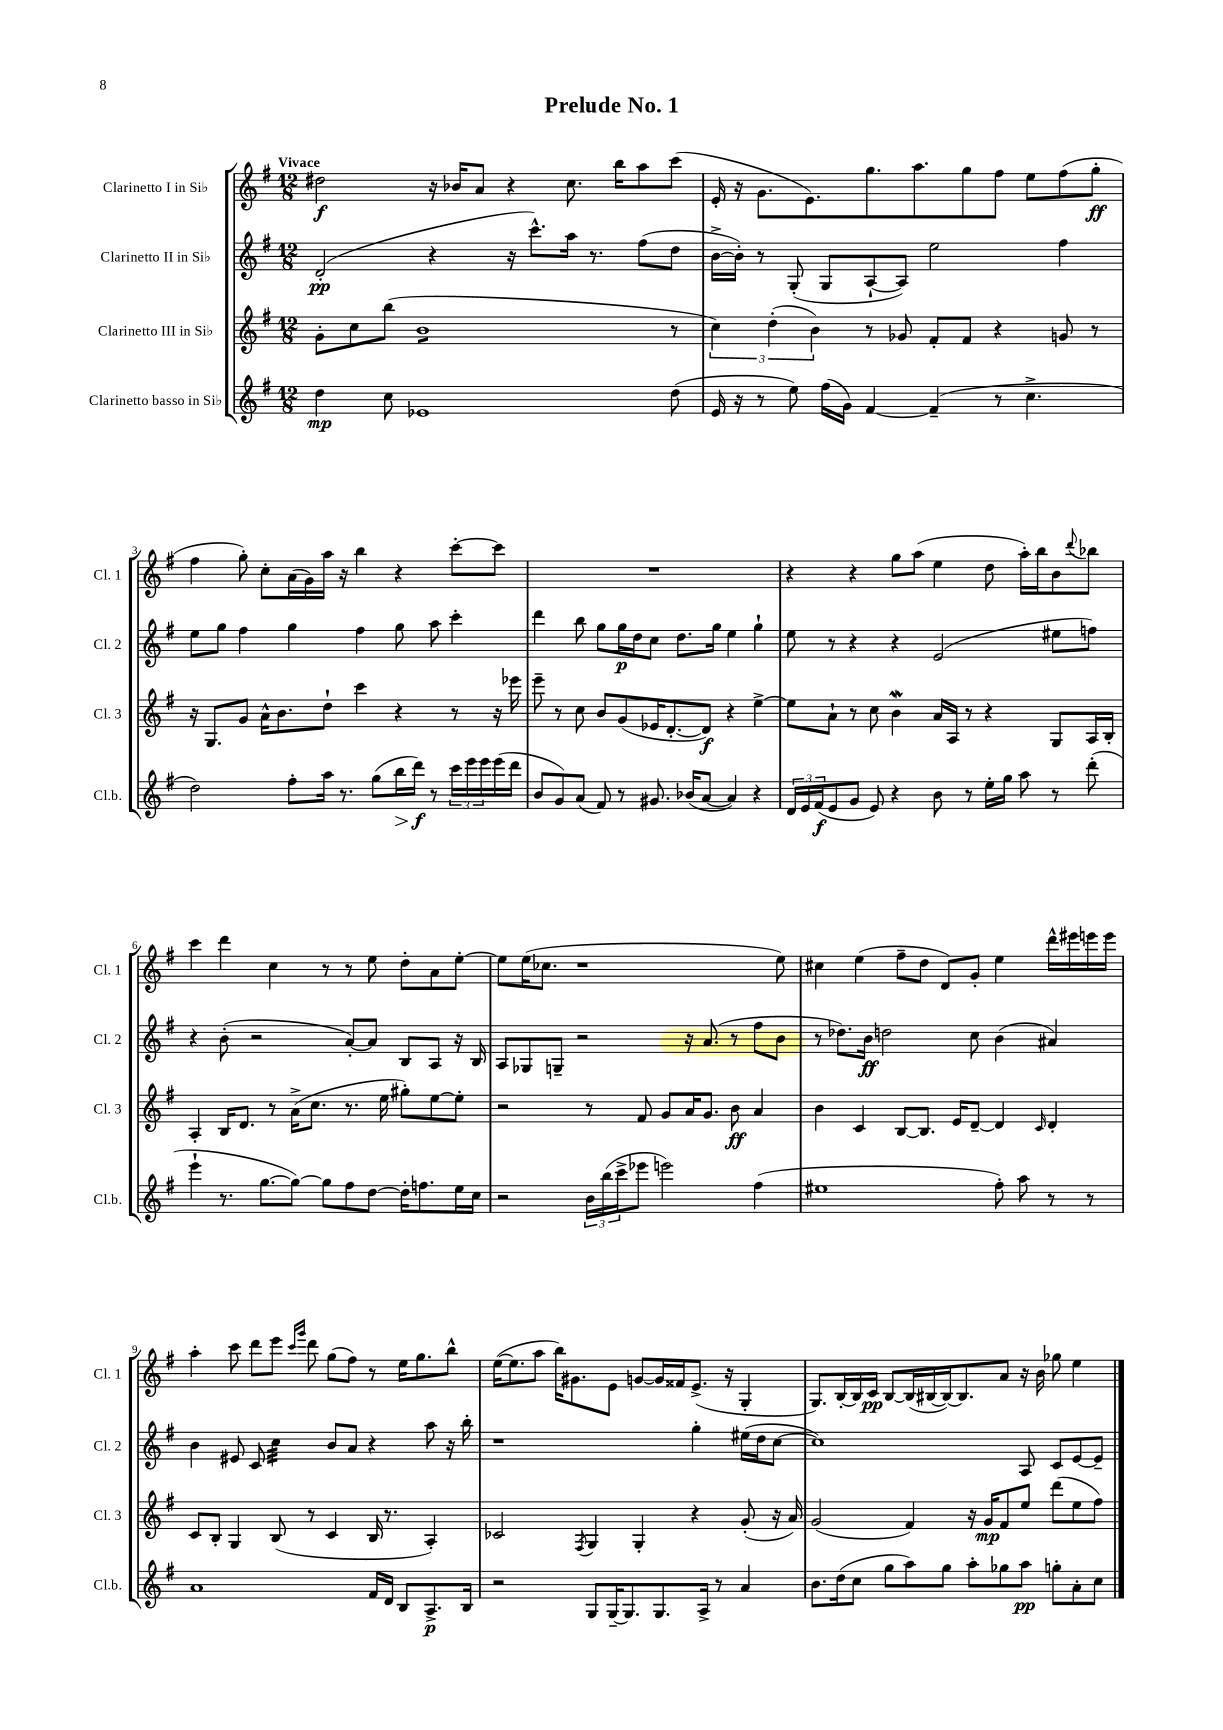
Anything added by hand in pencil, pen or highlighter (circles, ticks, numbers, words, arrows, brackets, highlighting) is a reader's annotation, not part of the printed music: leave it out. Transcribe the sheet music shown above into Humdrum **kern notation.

**kern	**dynam	**kern	**dynam	**kern	**dynam	**kern	**dynam
*part4	*part4	*part3	*part3	*part2	*part2	*part1	*part1
*staff4	*staff4	*staff3	*staff3	*staff2	*staff2	*staff1	*staff1
*I"Clarinetto basso in Si♭	*	*I"Clarinetto III in Si♭	*	*I"Clarinetto II in Si♭	*	*I"Clarinetto I in Si♭	*
*I'Cl.b.	*	*I'Cl. 3	*	*I'Cl. 2	*	*I'Cl. 1	*
*clefG2	*	*clefG2	*	*clefG2	*	*clefG2	*
*k[f#]	*	*k[f#]	*	*k[f#]	*	*k[f#]	*
*M12/8	*	*M12/8	*	*M12/8	*	*M12/8	*
=1	=1	=1	=1	=1	=1	=1	=1
!	!	!	!	!	!	!LO:TX:a:B:t=Vivace	!
4dd\	mp	8g'\L	.	(2d'/	pp	2dd#X\	f
.	.	8cc\	.	.	.	.	.
8cc\	.	(8bb\J	.	.	.	.	.
*	*	*tremolo	*	*	*	*	*
1e-X	.	8bL	.	.	.	.	.
.	.	8b	.	4r	.	16r	.
.	.	.	.	.	.	16b-X/KL	.
.	.	8b	.	.	.	8a/J	.
.	.	8b	.	16r	.	4r	.
.	.	.	.	8.ccc^^\L)	.	.	.
.	.	8b	.	.	.	.	.
.	.	8b	.	16aa\Jk	.	8.cc\	.
.	.	.	.	8.r	.	.	.
.	.	8b	.	.	.	.	.
.	.	.	.	.	.	16bb\KL	.
.	.	8bJ	.	(8ff#\L	.	8aa\	.
*	*	*Xtremolo	*	*	*	*	*
(8dd\	.	8r	.	8dd\J	.	(8ccc\J	.
=2	=2	=2	=2	=2	=2	=2	=2
16e/	.	6cc\)	.	[16b^\LL	.	16e'/	.
16r	.	.	.	16b'\JJ])	.	16r	.
8r	.	.	.	8r	.	8.g\L	.
.	.	(6dd'\	.	.	.	.	.
8ee\)	.	.	.	(8G'/	.	.	.
.	.	.	.	.	.	8.e\)	.
.	.	6b\)	.	.	.	.	.
(16ff#\LL	.	.	.	8G/L	.	.	.
16g\JJ)	.	.	.	.	.	.	.
[4f#/	.	8r	.	[8A`/	.	8.gg\	.
.	.	8g-X/	.	8A/J])	.	.	.
.	.	.	.	.	.	8.aa\	.
(4f#~/]	.	8f#'/L	.	2ee\	.	.	.
.	.	8f#/J	.	.	.	8gg\	.
8r	.	4r	.	.	.	8ff#\J	.
4.cc^\	.	.	.	.	.	8ee\L	.
.	.	8gn/	.	4ff#\	.	(8ff#\	.
.	.	8r	.	.	.	8gg'\J	ff
!!LO:LB:g=z
=3	=3	=3	=3	=3	=3	=3	=3
2dd\)	.	16r	.	8ee\L	.	4ff#\	.
.	.	8.G/L	.	.	.	.	.
.	.	.	.	8gg\J	.	.	.
.	.	8g/J	.	4ff#\	.	8gg'\)	.
.	.	16a^^\KL	.	.	.	8cc'\L	.
.	.	8.b\	.	.	.	.	.
8ff#'\L	.	.	.	4gg\	.	(16a\L	.
.	.	.	.	.	.	16g\)	.
16aa\Jk	.	8dd`\J	.	.	.	16aa\JJ	.
8.r	.	.	.	.	.	16r	.
.	.	4ccc\	.	4ff#\	.	4bb\	.
(8gg\L	.	.	.	.	.	.	.
!	!LO:HP:b	!	!	!	!	!	!
16bb\L	>	4r	.	8gg\	.	4r	.
16ddd\JJ)	f	.	.	.	.	.	.
8r	]	.	.	8aa\	.	.	.
24ccc\LL	.	8r	.	4ccc'\	.	[8ccc'\L	.
24eee\	.	.	.	.	.	.	.
24eee\	.	.	.	.	.	.	.
(16eee\	.	16r	.	.	.	8ccc\J]	.
16ddd\JJ	.	16eee-X\	.	.	.	.	.
=4	=4	=4	=4	=4	=4	=4	=4
8b/L	.	8eee~\	.	4ddd\	.	1.r	.
8g/)	.	8r	.	.	.	.	.
(8a/J	.	8cc\	.	8bb\	.	.	.
8f#/)	.	8b/L	.	8gg\L	.	.	.
8r	.	(8g/	.	16gg\L	p	.	.
.	.	.	.	16dd\J	.	.	.
8.g#X/	.	16e-X/K	.	8cc\J	.	.	.
.	.	[8.d'/	.	.	.	.	.
.	.	.	.	8.dd\L	.	.	.
(16b-X/KL	.	.	.	.	.	.	.
[8a/J	.	8d/J])	f	.	.	.	.
.	.	.	.	16gg\Jk	.	.	.
4a/])	.	4r	.	4ee\	.	.	.
4r	.	[4ee^\	.	4gg`\	.	.	.
=5	=5	=5	=5	=5	=5	=5	=5
24d/LL	.	8ee\L]	.	8ee\	.	4r	.
24e/	.	.	.	.	.	.	.
(24f#/J	f	.	.	.	.	.	.
8e/	.	8a`\J	.	8r	.	.	.
8g/J	.	8r	.	4r	.	4r	.
8e/)	.	8cc\	.	.	.	.	.
4r	.	4bW\	.	4r	.	8gg\L	.
.	.	.	.	.	.	(8aa\J	.
8b\	.	16a/LL	.	(2e/	.	4ee\	.
.	.	16A/JJ	.	.	.	.	.
8r	.	8r	.	.	.	.	.
16ee'\LL	.	4r	.	.	.	8dd\	.
16gg\JJ	.	.	.	.	.	.	.
8aa\	.	.	.	.	.	16aa'\LL)	.
.	.	.	.	.	.	16bb\J	.
8r	.	8G/L	.	8ee#X\L	.	8b\	.
.	.	.	.	.	.	8qqddd/	.
(8ddd'\	.	16A/L	.	8ffn\J)	.	8bb-X\J	.
.	.	16B'/JJ	.	.	.	.	.
!!LO:LB:g=z
=6	=6	=6	=6	=6	=6	=6	=6
4eee`\	.	4A'/	.	4r	.	4ccc\	.
8.r	.	16B/KL	.	(8b'\	.	4ddd\	.
.	.	8.d/J	.	.	.	.	.
.	.	.	.	2r	.	.	.
[8.gg\L	.	.	.	.	.	.	.
.	.	8r	.	.	.	4cc\	.
8gg\J_)	.	(16a^\KL	.	.	.	.	.
.	.	8.cc\J	.	.	.	.	.
8gg\L]	.	.	.	.	.	8r	.
8ff#\	.	8.r	.	[8a'/L)	.	8r	.
[8dd\J	.	.	.	8a/J]	.	8ee\	.
.	.	16ee\	.	.	.	.	.
16dd'\KL]	.	8gg#X'\L)	.	8B/L	.	8dd'\L	.
8.ffn\	.	.	.	.	.	.	.
.	.	[8ee\	.	8A/J	.	8a\	.
16ee\L	.	8ee'\J]	.	16r	.	[8ee'\J	.
16cc\JJ	.	.	.	16B/	.	.	.
=7	=7	=7	=7	=7	=7	=7	=7
2r	.	2r	.	8A/L	.	8ee\L]	.
.	.	.	.	8G-X/	.	(16ee\K	.
.	.	.	.	.	.	8.cc-X\J	.
.	.	.	.	8Gn~/J	.	.	.
.	.	.	.	2r	.	1r	.
24b\LL	.	8r	.	.	.	.	.
(24bb\	.	.	.	.	.	.	.
24ccc^\J	.	.	.	.	.	.	.
8eee-X\J	.	8f#/	.	.	.	.	.
2eeen\)	.	8g/L	.	.	.	.	.
.	.	16a/K	.	16r	.	.	.
.	.	8.g/J	.	(8.a/	.	.	.
.	.	8b\	ff	8r	.	.	.
(4ff#\	.	4a/	.	8ff#\L	.	.	.
.	.	.	.	8b\J	.	8ee\)	.
=8	=8	=8	=8	=8	=8	=8	=8
1ee#X	.	4b\	.	8r	.	4cc#X\	.
.	.	.	.	8.dd-X\L)	.	.	.
.	.	4c/	.	.	.	(4ee\	.
.	.	.	.	16b\Jk	ff	.	.
.	.	.	.	2ddn\	.	.	.
.	.	[8B/L	.	.	.	8ff#~\L	.
.	.	8.B/J]	.	.	.	8dd\J	.
.	.	.	.	.	.	8d/L)	.
.	.	16e/KL	.	.	.	.	.
.	.	[8d~/J	.	8cc\	.	8g'/J	.
8ff#'\)	.	4d/]	.	(4b\	.	4ee\	.
8aa\	.	.	.	.	.	.	.
.	.	16qqc/	.	.	.	.	.
8r	.	4d'/	.	4a#X/)	.	16ddd^^\LL	.
.	.	.	.	.	.	16eee#X\	.
8r	.	.	.	.	.	16eeen\	.
.	.	.	.	.	.	16eee\JJ	.
!!LO:LB:g=z
=9	=9	=9	=9	=9	=9	=9	=9
1a	.	8c/L	.	4b\	.	4aa'\	.
.	.	8B'/J	.	.	.	.	.
.	.	4G/	.	8e#X/	.	8ccc\	.
.	.	.	.	8c/	.	8ddd\L	.
*	*	*	*	*tremolo	*	*	*
.	.	(8B/	.	32cc\LLL	.	8eee\J	.
.	.	.	.	32cc\	.	.	.
.	.	.	.	32cc\	.	.	.
.	.	.	.	32cc\	.	.	.
.	.	.	.	.	.	16qqccc/LL	.
.	.	.	.	.	.	16qqggg/JJ	.
.	.	8r	.	32cc\	.	8ddd\	.
.	.	.	.	32cc\	.	.	.
.	.	.	.	32cc\	.	.	.
.	.	.	.	32cc\JJJ	.	.	.
*	*	*	*	*Xtremolo	*	*	*
.	.	4c/	.	8b/L	.	(8gg\L	.
.	.	.	.	8a/J	.	8ff#\J)	.
16f#/LL	.	16B/	.	4r	.	8r	.
16d/JJ	.	8.r	.	.	.	.	.
8B/L	.	.	.	.	.	16ee\KL	.
.	.	.	.	.	.	8.gg\	.
8.A^/	p	4A'/)	.	8aa\	.	.	.
.	.	.	.	16r	.	8bb^^\J	.
16B/Jk	.	.	.	16bb'\	.	.	.
=10	=10	=10	=10	=10	=10	=10	=10
2r	.	2c-X/	.	1r	.	([16ee\KL	.
.	.	.	.	.	.	8.ee\]	.
.	.	.	.	.	.	8aa\J	.
.	.	.	.	.	.	16bb\KL)	.
.	.	.	.	.	.	8.g#X\	.
.	.	8qF#/	.	.	.	.	.
8G/L	.	4G/	.	.	.	.	.
[16G~/K	.	.	.	.	.	8e\J	.
8.G/]	.	.	.	.	.	.	.
.	.	4G'/	.	.	.	[8gn/L	.
8.G/	.	.	.	.	.	16g/L]	.
.	.	.	.	.	.	16f##X/J	.
.	.	4r	.	4gg'\	.	(8.e^/J	.
16A^/Jk	.	.	.	.	.	.	.
8r	.	.	.	.	.	.	.
.	.	.	.	.	.	16r	.
4a/	.	(8g'/	.	(16ee#X\LL	.	4G'/	.
.	.	.	.	16dd\J	.	.	.
.	.	16r	.	[8cc\J	.	.	.
.	.	16a/)	.	.	.	.	.
=11	=11	=11	=11	=11	=11	=11	=11
8.b\L	.	(2g/	.	1cc])	.	8.G/L)	.
(16dd\k	.	.	.	.	.	[16B'/L	.
8cc\J	.	.	.	.	.	16B/]	.
.	.	.	.	.	.	16c/JJ	pp
8gg\L	.	.	.	.	.	[8B/L	.
8aa\)	.	4f#/)	.	.	.	(16B/L]	.
.	.	.	.	.	.	[16B#X/	.
8gg\J	.	.	.	.	.	16B#/J_)	.
.	.	.	.	.	.	8.B#/]	.
8aa'\L	.	16r	.	.	.	.	.
.	.	16g/KL	mp	.	.	.	.
8gg-X\	.	8f#/	.	.	.	8a/J	.
8aa\J	pp	8ee/J	.	8A/	.	16r	.
.	.	.	.	.	.	16b\	.
8ggn'\L	.	(8ddd\L	.	8c/L	.	8gg-X\	.
8a'\	.	8ee\	.	[8e/	.	4ee\	.
8cc\J	.	8ff#\J)	.	8e~/J]	.	.	.
==	==	==	==	==	==	==	==
*-	*-	*-	*-	*-	*-	*-	*-
